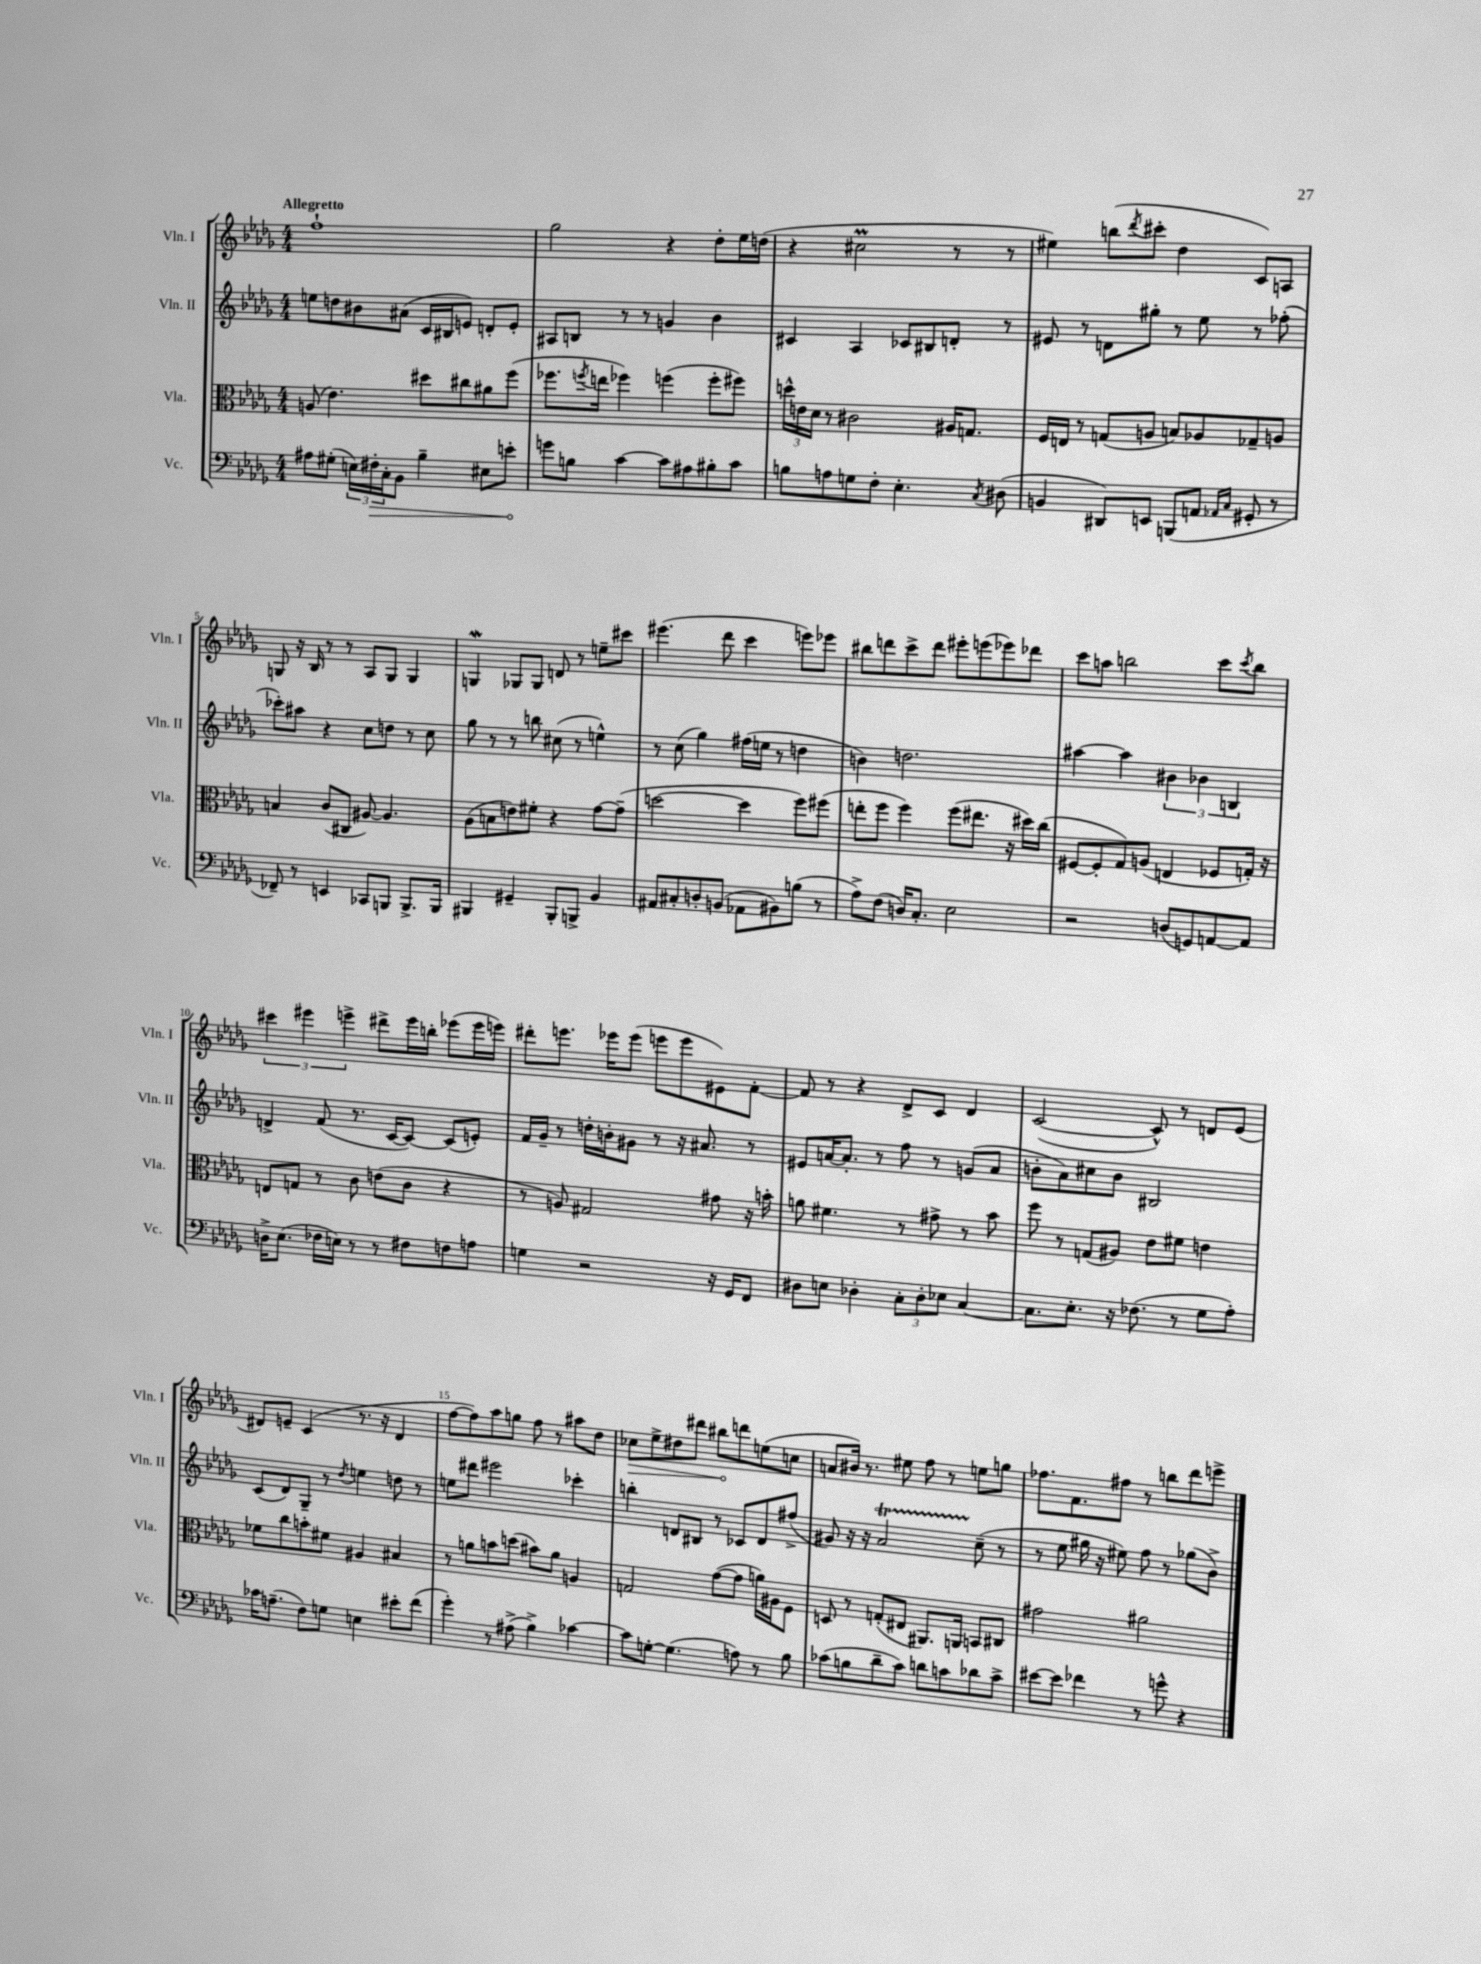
<<
\new StaffGroup <<
\new Staff = "s0" \with { instrumentName = "Vln. I" shortInstrumentName = "Vln. I" } {
    \clef treble \key des \major \numericTimeSignature \time 4/4 \tempo "Allegretto"
    f''1-! |
    ges''2 r4 des''8-. ees''16 d''16( |
    r4 cis''2\prall r8 r8 |
    eis''4) b''8( \acciaccatura { des'''8 } cis'''8-. des''4 c'8) a8 |
    g8 r16 bes16 r8 r8 aes8 g8 g4 |
    g4\mordent ges8 ges8 d'8 r8 e''8-- cis'''8 |
    eis'''4.( des'''8 c'''4 e'''8) ees'''8 |
    bis''8 d'''8 c'''8-> d'''8 eis'''8-. e'''8( ees'''8) des'''8 |
    c'''8 a''8 b''2 c'''8 \acciaccatura { c'''8 } b''8 |
    \tuplet 3/2 { cis'''4 eis'''4 e'''4-> } dis'''8-> e'''16 b''16-. ees'''8( ees'''16 e'''16) |
    dis'''8-. e'''8. ees'''16 ees'''8( e'''8 e'''8 eis'8) f'8~-. |
    f'8 r8 r4 des'8-> c'8 des'4 |
    c'2~( c'8-^) r8 d'8 ees'8( |
    dis'8) e'8-- c'4( r8. r16 dis'4 |
    f''8~ f''8) aes''8 g''8 f''8 r8 ais''8 des''8 |
    \once \override Hairpin.circled-tip = ##t ces''8\> ees''8-> dis''8 dis'''8 bis''8\! d'''8 e''8( c''8 |
    a'8 bis'16) r8. eis''8 f''8 r8 e''8 g''8 |
    fes''8. f'8. fis''8 r8 b''8 des'''8 e'''8-> \bar "|." |
}
\new Staff = "s1" \with { instrumentName = "Vln. II" shortInstrumentName = "Vln. II" } {
    \clef treble \key des \major \numericTimeSignature \time 4/4
    e''8 d''8 bis'8 ais'8( c'16 bis16 e'8) d'8-. e'8-. |
    ais8 b8 r8 r8 g'4 bes'4 |
    cis'4 aes4 ces'8 bis8 d'8-. r8 |
    eis'8 r8 d'8 gis''8-. r8 ees''8 r8 fes''8-.( |
    ces'''8-.) ais''8 r4 c''8 d''8 r8 c''8 |
    ges''8 r8 r8 b''8 cis''8( r8 e''4-^) |
    r8 c''8( ges''4) fis''16( e''16 r8 d''4 |
    b'4) d''2. |
    ais''4~ ais''4 \tuplet 3/2 { bis'4 bes'4 b4 } |
    d'4-> f'8( r8. c'16~ c'8~) c'8( e'8-.) |
    f'16 ges'16-- r8 d''16-. b'16-. gis'8 r8 r16 ais'8. r8 |
    eis'8 a'16~ a'8.-. r8 f''8 r8 g'8( a'8 |
    b'8-. aes'8) cis''8 b'8 bis2 |
    c'8( des'8) ges8-- r8 \acciaccatura { des''8 } e''4 d''8 r8 |
    e''8 dis'''8 eis'''2 ces'''4-. |
    b''4-. d'8 bis8 r8 ces'8 d'8 fis''8->( |
    gis'8) r16 r16 aes'2\startTrillSpan c''8--\stopTrillSpan( r8 |
    r8 ees''8 gis''16 r16 eis''8) f''8 r8 ges''8( bes'8->) \bar "|." |
}
\new Staff = "s2" \with { instrumentName = "Vla." shortInstrumentName = "Vla." } {
    \clef alto \key des \major \numericTimeSignature \time 4/4
    a8( ees'4.) dis''8 cis''8 ais'8 f''8( |
    fes''8. \acciaccatura { f''8 } e''16 fes''4) f''4( f''8-. fis''8) |
    \tuplet 3/2 { d''16-^ e'16 des'16 } r8 cis'2 ais16 g8. |
    f16 e16 r8 g8( a8 b8) aes8 ges8-- a8 |
    b4 c'8( cis8 ais8~) ais4. |
    aes8( b8 e'8) fis'8-. r4 ges'8~ ges'8--( |
    d''2~ d''4 f''8) fis''8( |
    e''8-. f''8 f''4) f''8( eis''8. r16 dis''16) c''16( |
    fis8~ fis8-. ges8) a8( e4 fes8 g16-.) r16 |
    e8 g8 r8 c'8 e'8( c'8 r4 |
    r8 a8) gis2 gis'8 r16 b'16-. |
    a'8 fis'4. r8 gis'8-> r8 bes'8 |
    f''8 r8 g8( ais8) ees'8 fis'8 e'4 |
    fes'8 c''8 b'8-. fis'8 ais4 bis4 |
    r8 a'8 b'8 d''8( bis'8) a'8 a4 |
    g2 ges'8~( ges'8 a'16) ais16 f8 |
    d8 r8 g8-.( eis8 ais,8.) a,16 b,8 cis8 |
    gis'2 ais'2 \bar "|." |
}
\new Staff = "s3" \with { instrumentName = "Vc." shortInstrumentName = "Vc." } {
    \clef bass \key des \major \numericTimeSignature \time 4/4
    ais8 gis8-.( \tuplet 3/2 { e16) \once \override Hairpin.circled-tip = ##t fis16-.\> c16-. } bes,8 bes4-- eis8 e'8-.\! |
    g'8 b8 c'4~ c'8 ais8 bis8-. c'8 |
    b8 a8 g8 f8-. ees4.-. \acciaccatura { c8 } dis8( |
    b,4 dis,8) e,8 b,,8( a,8 \grace { aes,16 c16 } gis,8-. r8 |
    fes,8--) r8 e,4 ces,8 b,,8 b,,8.-> b,,16 |
    bis,,4 gis,4-- bis,,8-. b,,8-> bes,4 |
    ais,8 cis8-. d8-. b,8( aes,8 bis,8) b8( r8 |
    aes8->) f8( d16) c8.-. ees2 |
    r2 d8( g,8) a,8~ a,8 |
    d16-> ees8.( fes16 e16) r8 r8 fis8 f8 a8 |
    g4 r2 r16 ges,16 f,8 |
    dis8 e8 des4-. \tuplet 3/2 { c8-. des8-. ees8 } c4~ |
    c8. ees8.-. r16 fes8.( r8 ges8 aes8-.) |
    ces'16 a8.--( f8) g8 e4 eis'8-. f'8( |
    ges'4-.) r8 ais8->( bes4->) ces'4~ |
    ces'8 g8~-. g4.( a8) r8 bes8 |
    ces'8( b8 des'8-- ces'8) d'8 c'8 des'8 c'8-> |
    eis'8~ eis'8 fes'4 r8 g'8-^ r4 \bar "|." |
}
>>
>>
\layout { \context { \Score \override BarNumber.break-visibility = ##(#f #t #t) barNumberVisibility = #(every-nth-bar-number-visible 5) } }
